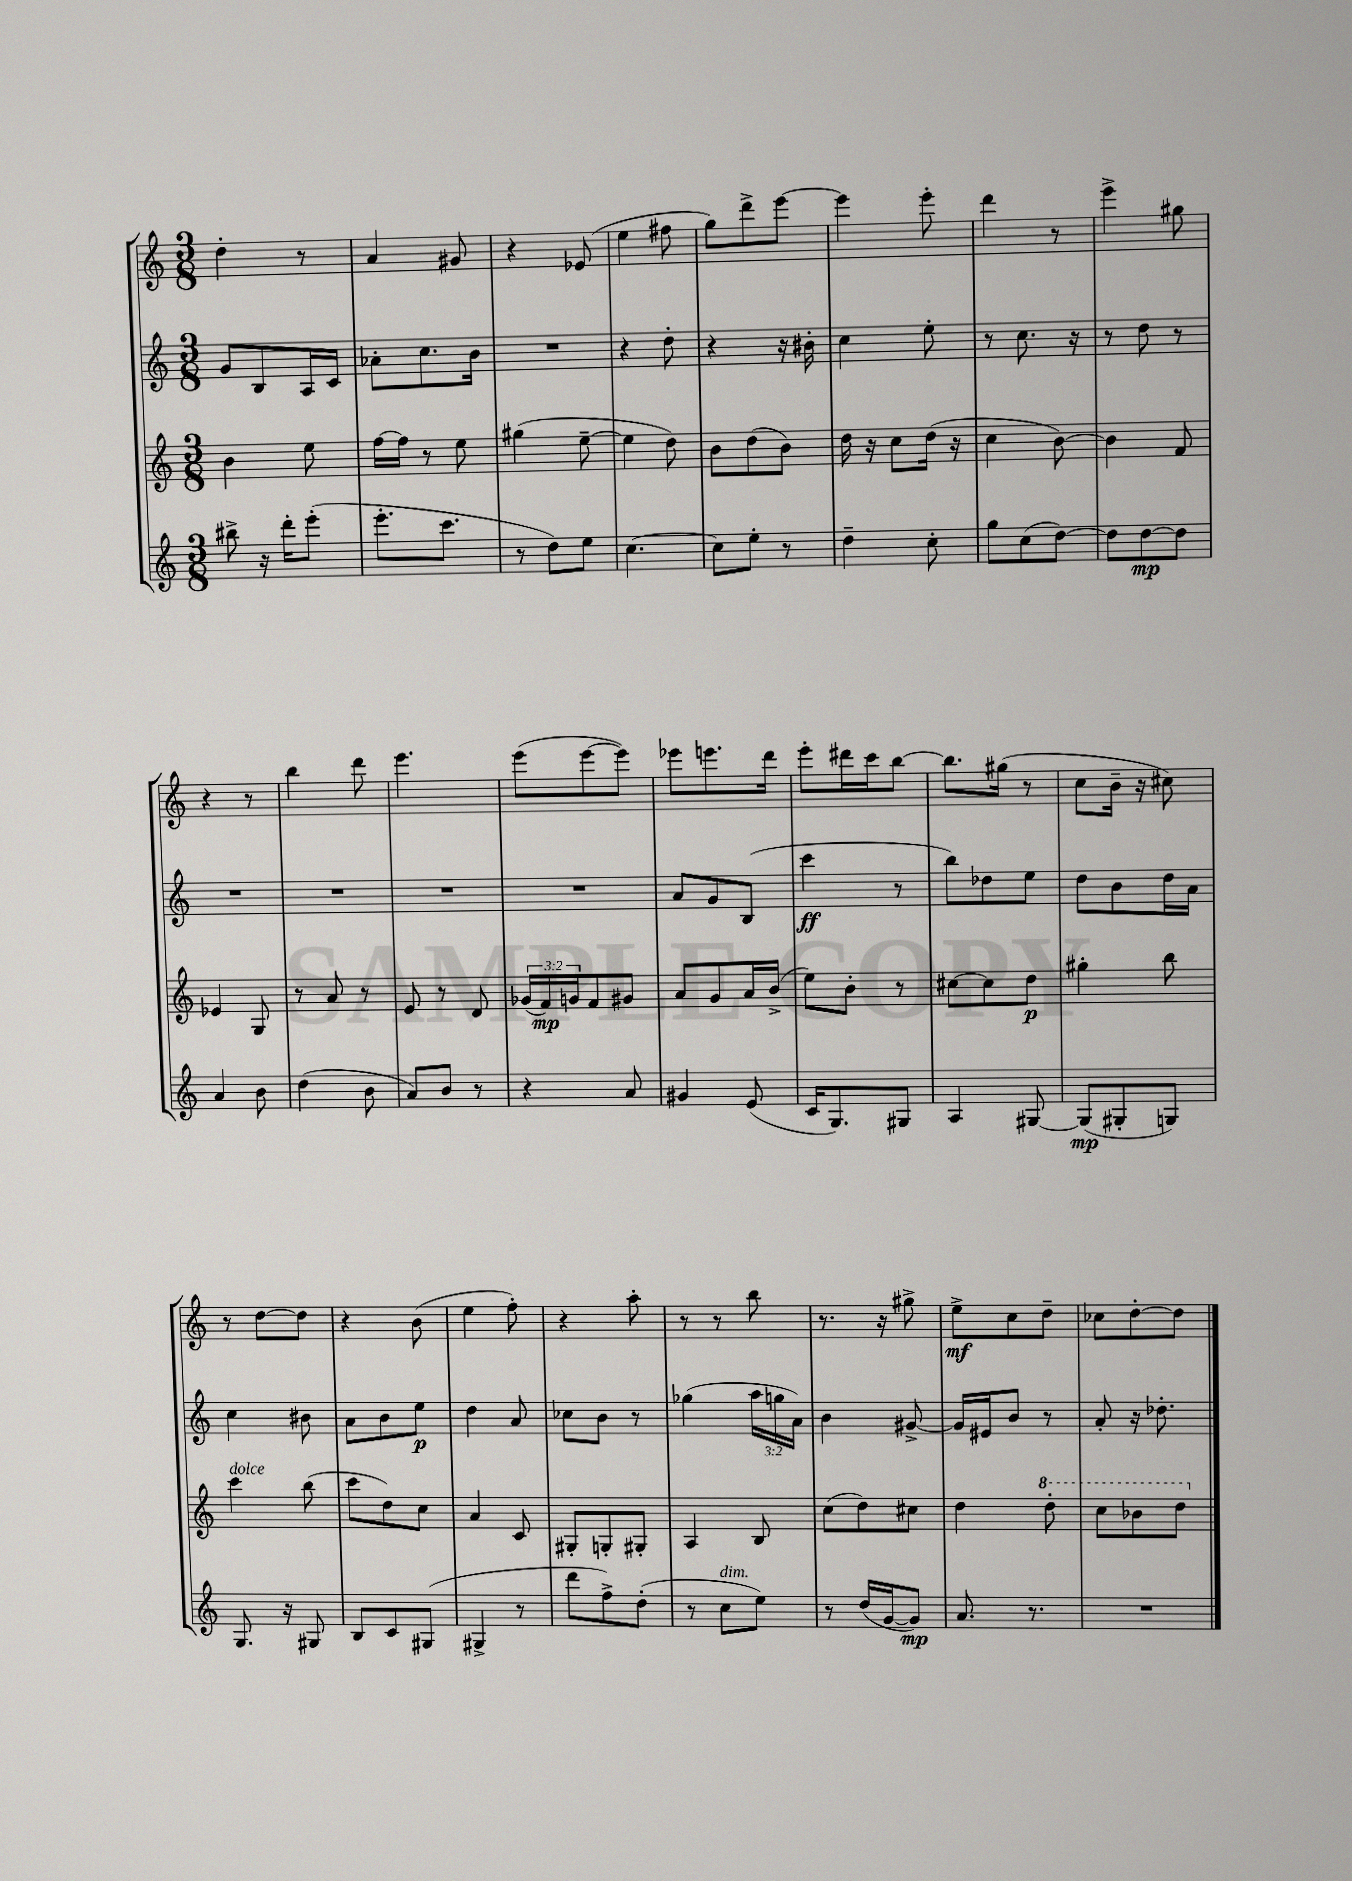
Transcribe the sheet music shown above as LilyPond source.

<<
\new StaffGroup <<
\new Staff = "s0" {
    \clef treble \key c \major \numericTimeSignature \time 3/8
    d''4-. r8 |
    a'4 gis'8 |
    r4 ees'8( |
    e''4 fis''8 |
    g''8) d'''8-> e'''8~ |
    e'''4 e'''8-. |
    d'''4 r8 |
    e'''4-> gis''8 |
    r4 r8 |
    b''4 d'''8 |
    e'''4. |
    e'''8( e'''8~ e'''8) |
    ees'''8 e'''8. d'''16 |
    e'''8-. dis'''16 c'''16 b''8~ |
    b''8. gis''16( r8 |
    c''8 b'16-- r16 cis''8) |
    r8 d''8~ d''8 |
    r4 b'8( |
    e''4 f''8-.) |
    r4 a''8-. |
    r8 r8 b''8 |
    r8. r16 gis''8-> |
    e''8->\mf c''8 d''8-- |
    ces''8 d''8~-. d''8 \bar "|." |
}
\new Staff = "s1" {
    \clef treble \key c \major \numericTimeSignature \time 3/8 \override Staff.TupletNumber.text = #tuplet-number::calc-fraction-text
    g'8 b8 a16 c'16 |
    aes'8-. c''8. b'16 |
    R4. |
    r4 d''8-. |
    r4 r16 bis'16-. |
    c''4 e''8-. |
    r8 c''8. r16 |
    r8 d''8 r8 |
    R4. |
    R4. |
    R4. |
    R4. |
    a'8 g'8 b8( |
    c'''4\ff r8 |
    b''8) des''8 e''8 |
    d''8 b'8 d''16 a'16 |
    c''4 bis'8 |
    a'8 b'8 e''8\p |
    d''4 a'8 |
    ces''8 b'8 r8 |
    ges''4( \tuplet 3/2 { a''16 g''16 a'16) } |
    b'4 gis'8~-> |
    gis'16 eis'16 b'8 r8 |
    a'8-. r16 des''8.-. \bar "|." |
}
\new Staff = "s2" {
    \clef treble \key c \major \numericTimeSignature \time 3/8 \override Staff.TupletNumber.text = #tuplet-number::calc-fraction-text
    b'4 e''8 |
    f''16~ f''16 r8 e''8 |
    gis''4( e''8~-- |
    e''4 d''8) |
    b'8 d''8( b'8) |
    d''16 r16 c''8 d''16( r16 |
    c''4 b'8~) |
    b'4 f'8 |
    ees'4 g8 |
    r8 a'8 r8 |
    e'8 r8 d'8 |
    \tuplet 3/2 { ges'16( f'16\mp) g'16 } f'8 gis'8 |
    a'8 g'8 a'16 b'16->( |
    e''8) b'8-. r8 |
    cis''8~ cis''8 d''8\p |
    gis''4-. b''8 |
    c'''4^\markup { \italic "dolce" } b''8( |
    c'''8 d''8) c''8 |
    a'4 c'8 |
    gis8-. g8-. gis8-. |
    a4 b8 |
    c''8( d''8) cis''8 |
    d''4 \ottava #1 d'''8-. |
    c'''8 bes''8 d'''8 \ottava #0 \bar "|." |
}
\new Staff = "s3" {
    \clef treble \key c \major \numericTimeSignature \time 3/8
    bis''8-> r16 d'''16-. e'''8-.( |
    e'''8.-. c'''8. |
    r8 d''8) e''8 |
    c''4.~ |
    c''8 e''8-. r8 |
    d''4-- c''8-. |
    g''8 c''8( d''8~) |
    d''8 d''8~\mp d''8 |
    a'4 b'8 |
    d''4( b'8 |
    a'8) b'8 r8 |
    r4 a'8 |
    gis'4 e'8( |
    c'16 g8.) gis8 |
    a4 gis8~ |
    gis8\mp( gis8-. g8) |
    g8. r16 gis8 |
    b8 c'8 gis8( |
    gis4-> r8 |
    d'''8 f''8->) d''8-.( |
    r8 c''8^\markup { \italic "dim." } e''8) |
    r8 d''16( g'16~ g'8\mp) |
    a'8. r8. |
    R4. \bar "|." |
}
>>
>>
\layout { \context { \Score \remove "Bar_number_engraver" } }
